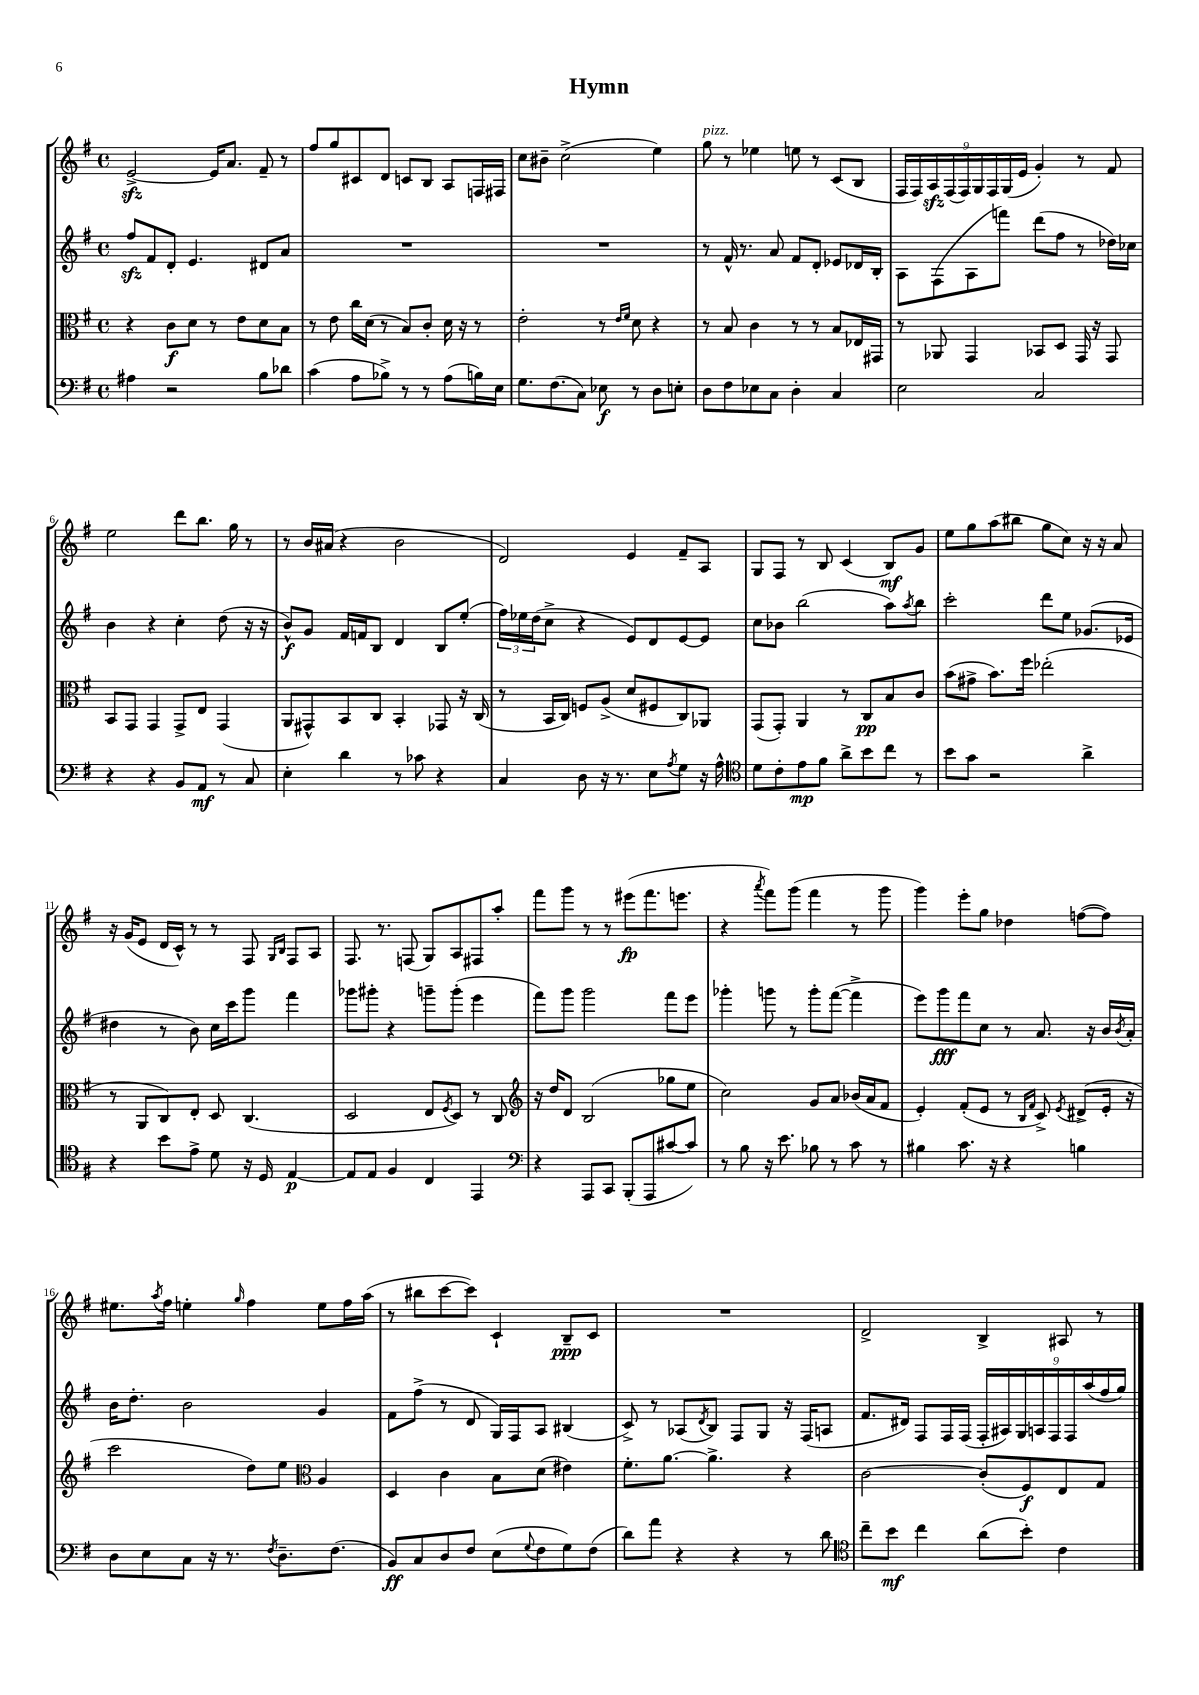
\header { title = "Hymn" }
<<
\new StaffGroup <<
\new Staff = "s0" {
    \clef treble \key g \major \defaultTimeSignature \time 4/4
    e'2~->\sfz e'16 a'8. fis'8-- r8 |
    fis''8 g''8 cis'8 d'8 c'8 b8 a8 f16 fis16 |
    c''8 bis'8-- c''2->( e''4) |
    g''8^\markup { \italic "pizz." } r8 ees''4 e''8 r8 c'8( b8 |
    \tuplet 9/8 { fis16 fis16) a16\sfz fis16( fis16) g16 fis16 g16( e'16 } g'4-.) r8 fis'8 |
    e''2 d'''8 b''8. g''16 r8 |
    r8 b'16 ais'16( r4 b'2 |
    d'2) e'4 fis'8-- a8 |
    g8 fis8 r8 b8 c'4( b8\mf) g'8 |
    e''8 g''8 a''8( bis''8 g''8 c''8) r16 r16 a'8 |
    r16 g'16( e'8 d'16 c'16-^) r8 r8 fis8 \grace { g16 b16 } fis8 a8 |
    fis8. r8. f8( g8) a8 fis8 a''8-. |
    fis'''8 g'''8 r8 r8 eis'''8\fp( fis'''8. e'''8. |
    r4 \acciaccatura { a'''8 } fis'''8) g'''8( fis'''4 r8 g'''8 |
    g'''4) e'''8-. g''8 des''4 f''8~( f''8) |
    eis''8. \acciaccatura { a''8 } fis''16 e''4-. \grace { g''16 } fis''4 e''8 fis''16 a''16( |
    r8 bis''8 c'''8~ c'''8) c'4-! b8--\ppp c'8 |
    R1 |
    d'2-> b4-> ais8 r8 \bar "|." |
}
\new Staff = "s1" {
    \clef treble \key g \major \defaultTimeSignature \time 4/4
    fis''8\sfz fis'8 d'8-. e'4. dis'8 a'8 |
    R1 |
    R1 |
    r8 fis'16-^ r8. a'8 fis'8 d'8-. ees'8 des'16 b16-. |
    a8 fis8( a8 f'''8) d'''8( fis''8 r8 des''16) ces''16 |
    b'4 r4 c''4-. d''8( r16 r16 |
    b'8-^\f) g'8 fis'16 f'16 b8 d'4 b8 e''8-.( |
    \tuplet 3/2 { fis''16) ees''16 d''16( } c''8-> r4 e'8) d'8 e'8~ e'8 |
    c''8 bes'8 b''2( a''8) \acciaccatura { a''8 } b''8 |
    c'''2-. d'''8 e''8 ges'8.( ees'16 |
    dis''4 r8 b'8) c''16 c'''16 g'''8 fis'''4 |
    ges'''8 gis'''8-. r4 g'''8-- g'''8-.( e'''4 |
    fis'''8) g'''8 g'''2 fis'''8 e'''8 |
    ges'''4-. g'''8 r8 g'''8-. fis'''8~( fis'''4-> |
    e'''8) g'''8\fff fis'''8 c''8 r8 a'8. r16 b'16 \acciaccatura { b'8 } a'16-. |
    b'16 d''8.-. b'2 g'4 |
    fis'8 fis''8->( r8 d'8 g16) fis16 a8 bis4( |
    c'8->) r8 aes8( \acciaccatura { d'8 } b8) fis8 g8 r16 fis16( a8 |
    fis'8. dis'16) fis8 fis16 fis16( \tuplet 9/8 { fis16-. ais16) g16 a16 fis16 fis16 a''16( fis''16 g''16) } \bar "|." |
}
\new Staff = "s2" {
    \clef alto \key g \major \defaultTimeSignature \time 4/4
    r4 c'8\f d'8 r8 e'8 d'8 b8 |
    r8 e'8 c''16 d'16( r8 b8) c'8-. d'16 r16 r8 |
    e'2-. r8 \grace { e'16 fis'16 } d'8 r4 |
    r8 b8 c'4 r8 r8 b8 ees16 gis,16 |
    r8 aes,8 g,4 bes,8 d8 g,16 r16 g,8 |
    b,8 g,8 g,4 g,8-> e8 g,4( |
    a,8 gis,8-^) b,8 c8 b,4-. ges,8 r16 c16( |
    r8 b,16 c16) f8 a8->( d'8 fis8 c8) aes,8 |
    g,8( g,8-.) a,4 r8 c8\pp b8 c'8 |
    b'8( gis'8-> b'8.) fis''16 ees''2-.( |
    r8 a,8 c8) e8-. d8 c4.( |
    d2 e8 \acciaccatura { fis8 } d8) r8 c8 |
    \clef treble r16 d''16 d'8 b2( ges''8 e''8 |
    c''2) g'8 a'8 bes'16( a'16 fis'8 |
    e'4-.) fis'8-.( e'8 r8 \grace { b16 fis'16 } c'8->) \acciaccatura { e'8 } dis'8->( e'16-. r16 |
    c'''2 d''8) e''8 \clef alto a4 |
    d4 c'4 b8 d'8( eis'4) |
    fis'8.-. a'8.~ a'4.-> r4 |
    c'2~ c'8-.( fis8\f) e8 g8 \bar "|." |
}
\new Staff = "s3" {
    \clef bass \key g \major \defaultTimeSignature \time 4/4
    ais4 r2 b8 des'8 |
    c'4( a8 bes8->) r8 r8 a8( b16) e16 |
    g8. fis8.( c8) ees8\f r8 d8 e8-. |
    d8 fis8 ees8 c8 d4-. c4 |
    e2 c2 |
    r4 r4 b,8 a,8\mf r8 c8 |
    e4-. d'4 r8 ces'8 r4 |
    c4 d8 r16 r8. e8 \acciaccatura { a8 } g8 r16 a16-^ |
    \clef tenor d'8 c'8-. e'8\mp fis'8 a'8-> b'8 c''8 r8 |
    b'8 g'8 r2 a'4-> |
    r4 b'8 e'8-> d'8 r16 d16 e4~\p |
    e8 e8 fis4 c4 e,4 |
    \clef bass r4 a,,8 c,8 b,,8-.( a,,8 cis'8~ cis'8) |
    r8 b8 r16 e'8. bes8 r8 c'8 r8 |
    bis4 c'8. r16 r4 b4 |
    d8 e8 c8 r16 r8. \acciaccatura { fis8 } d8.-- fis8.( |
    b,8\ff) c8 d8 fis8 e8( \appoggiatura { g8 } fis8 g8) fis8( |
    d'8) a'8 r4 r4 r8 d'8 |
    \clef tenor c''8-- b'8\mf c''4 a'8( b'8-.) c'4 \bar "|." |
}
>>
>>
